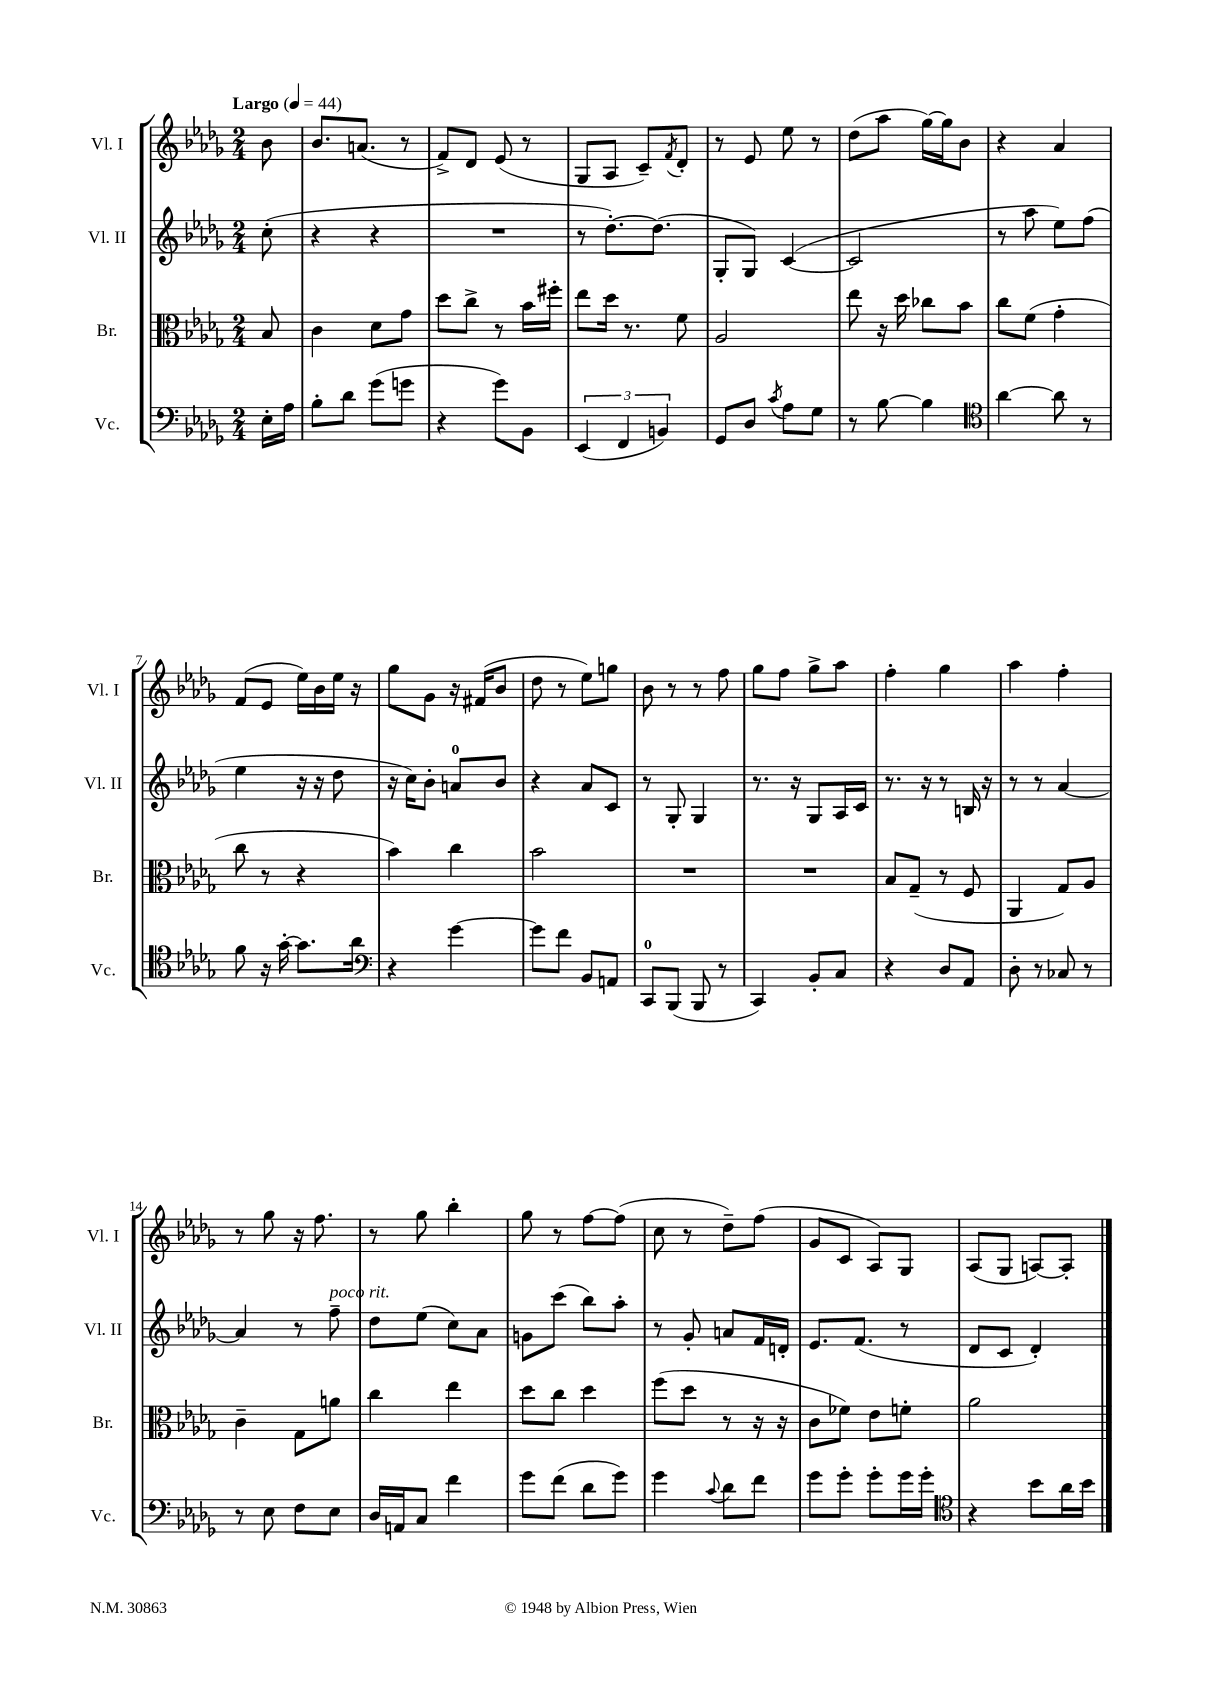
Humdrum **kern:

**kern	**kern	**kern	**kern
*staff4	*staff3	*staff2	*staff1
*clefF4	*clefC3	*clefG2	*clefG2
*k[b-e-a-d-g-]	*k[b-e-a-d-g-]	*k[b-e-a-d-g-]	*k[b-e-a-d-g-]
*M2/4	*M2/4	*M2/4	*M2/4
*MM44	*MM44	*MM44	*MM44
16E-'	8B-	(8cc'	8b-
16A-	.	.	.
=	=	=	=
8B-'	4c	4r	8.b-
8d-	.	.	.
.	.	.	(8.a
(8g-	8d-	4r	.
8g	8g-	.	8r
=	=	=	=
4r	8dd-	2r	8f^)
.	8cc^	.	8d-
8g-)	8r	.	(8e-
8BB-	16b-	.	8r
.	16ff#'	.	.
=	=	=	=
(6EE-	8ee-	8r	8G-
.	16dd-	[8.dd-')	8A-
6FF	.	.	.
.	8.r	.	.
.	.	.	8c~)
.	.	(8.dd-]	.
6BB)	.	.	.
.	.	.	8qf
.	8f	.	8d-'
=	=	=	=
8GG-	2A-	8G-'	8r
8D-	.	8G-)	8e-
8qc	.	.	.
8A-	.	([4c	8ee-
8G-	.	.	8r
=	=	=	=
8r	8ee-	2c]	(8dd-
[8B-	16r	.	8aa-
.	16dd-	.	.
4B-]	8cc-	.	[16gg-)
.	.	.	16gg-]
.	8b-	.	8b-
=	=	=	=
*clefC4	*	*	*
[4a-	8cc	8r	4r
.	(8f	8aa-	.
8a-]	4g-'	8ee-)	4a-
8r	.	(8ff	.
=	=	=	=
8f	8cc	4ee-	(8f
16r	8r	.	8e-
[16g-'	.	.	.
8.g-]	4r	16r	16ee-)
.	.	16r	16b-
.	.	8dd-	16ee-
16a-	.	.	16r
=	=	=	=
*clefF4	*	*	*
4r	4b-)	16r	8gg-
.	.	16cc)	.
.	.	8b-'	8g-
[4g-	4cc	8a	16r
.	.	.	(16f#
.	.	8b-	8b-
=	=	=	=
8g-]	2b-	4r	8dd-
8f	.	.	8r
8BB-	.	8a-	8ee-)
8AA	.	8c	8gg
=	=	=	=
8CC	2r	8r	8b-
(8BBB-	.	8G-'	8r
8BBB-	.	4G-	8r
8r	.	.	8ff
=	=	=	=
4CC)	2r	8.r	8gg-
.	.	.	8ff
.	.	16r	.
8BB-'	.	8G-	8gg-^
8C	.	16A-	8aa-
.	.	16c	.
=	=	=	=
4r	8B-	8.r	4ff'
.	(8G-~	.	.
.	.	16r	.
8D-	8r	8r	4gg-
8AA-	8F	16B	.
.	.	16r	.
=	=	=	=
8D-'	4AA-	8r	4aa-
8r	.	8r	.
8C-	8G-)	[4a-	4ff'
8r	8A-	.	.
=	=	=	=
8r	4c~	4a-]	8r
8E-	.	.	8gg-
8F	8G-	8r	16r
.	.	.	8.ff
8E-	8a	8ff~	.
=	=	=	=
16D-	4cc	8dd-	8r
16AA	.	.	.
8C	.	(8ee-	8gg-
4f	4ee-	8cc)	4bb-'
.	.	8a-	.
=	=	=	=
8g-	8dd-	8g	8gg-
(8f	8cc	(8ccc	8r
8d-	4dd-	8bb-)	[8ff
8g-)	.	8aa-'	(8ff]
=	=	=	=
4g-	(8ff	8r	8cc
.	8dd-	8g-'	8r
8qqc	.	.	.
8d-	8r	8a	8dd-~)
8f	16r	16f	(8ff
.	16r	16d'	.
=	=	=	=
8g-	8c	8.e-	8g-
8g-'	8f-)	.	8c
.	.	(8.f	.
8g-'	8e-	.	8A-)
16g-	8f'	8r	8G-
16g-'	.	.	.
=	=	=	=
*clefC4	*	*	*
4r	2a-	8d-	(8A-
.	.	8c	8G-
8b-	.	4d-')	[8A)
16a-	.	.	8A']
16b-	.	.	.
==	==	==	==
*-	*-	*-	*-
